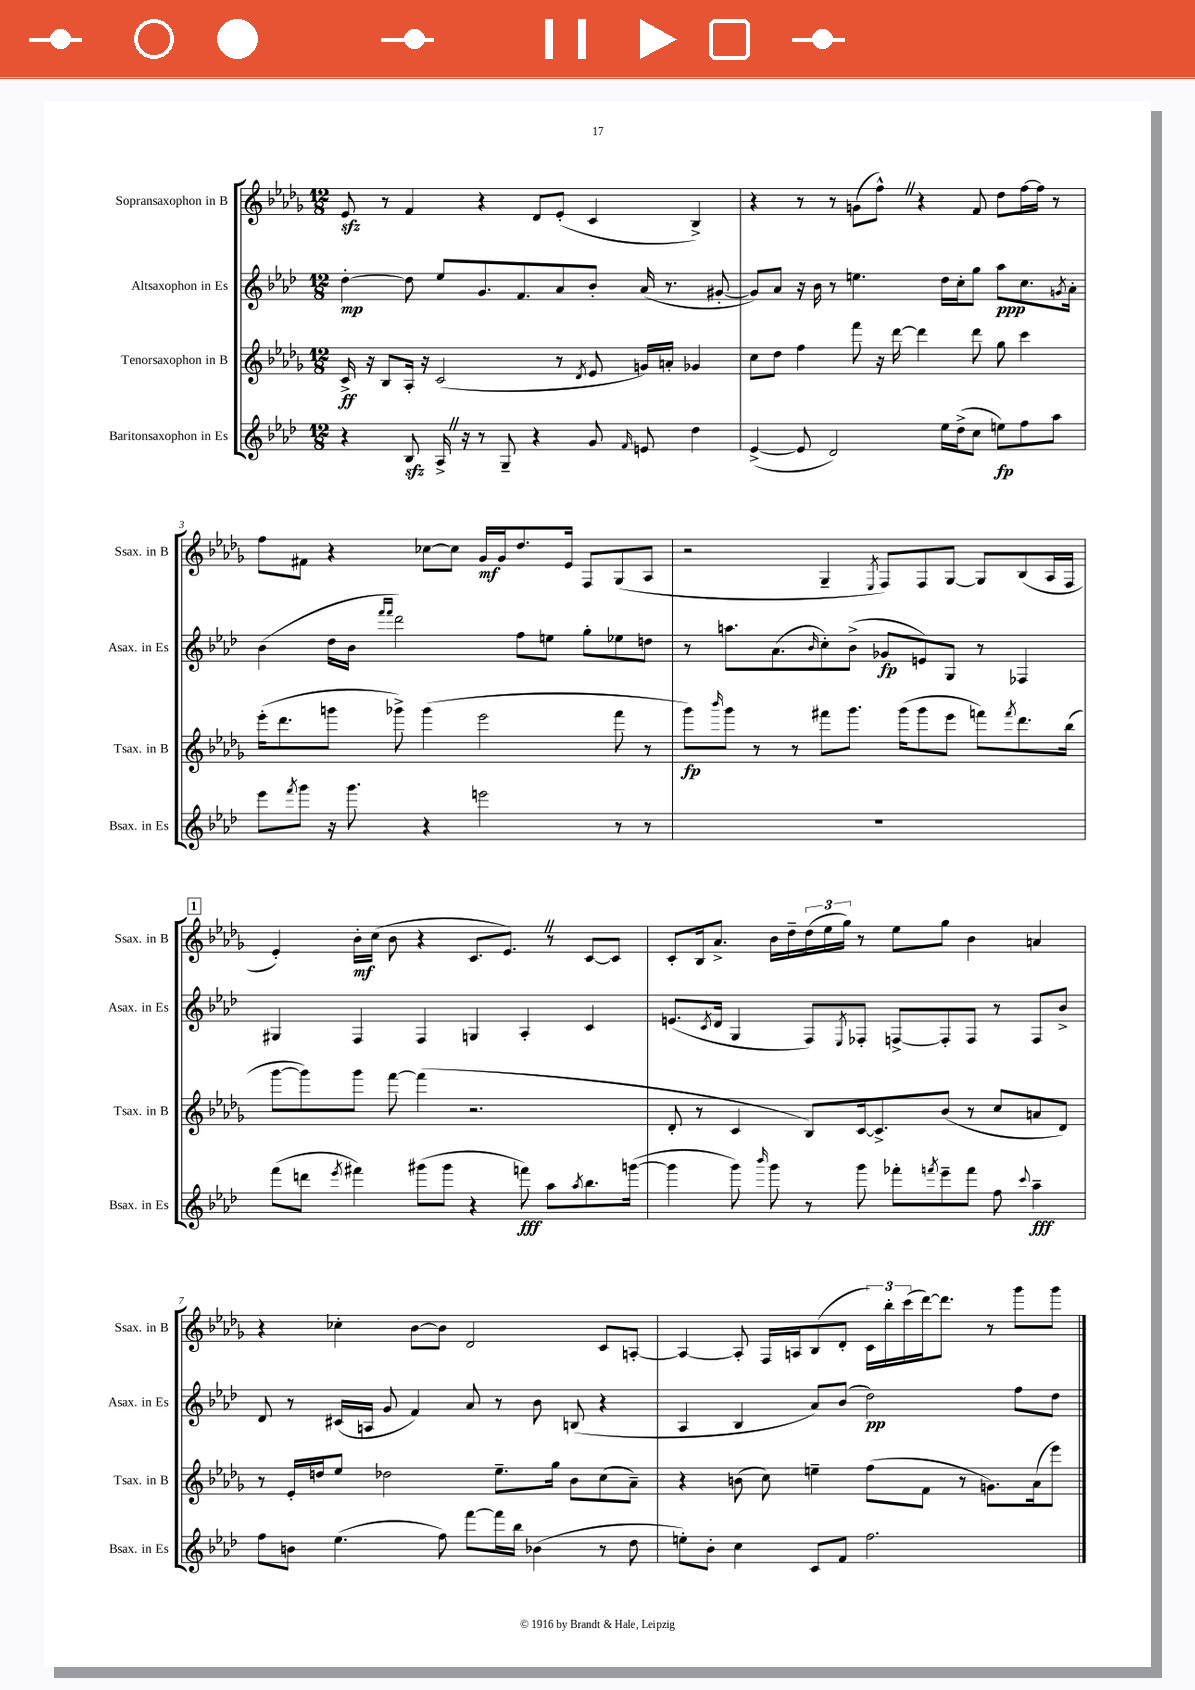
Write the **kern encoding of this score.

**kern	**dynam	**kern	**dynam	**kern	**dynam	**kern	**dynam
*part4	*part4	*part3	*part3	*part2	*part2	*part1	*part1
*staff4	*staff4	*staff3	*staff3	*staff2	*staff2	*staff1	*staff1
*I"Baritonsaxophon in Es	*	*I"Tenorsaxophon in B	*	*I"Altsaxophon in Es	*	*I"Sopransaxophon in B	*
*I'Bsax. in Es	*	*I'Tsax. in B	*	*I'Asax. in Es	*	*I'Ssax. in B	*
*clefG2	*	*clefG2	*	*clefG2	*	*clefG2	*
*k[b-e-a-d-]	*	*k[b-e-a-d-g-]	*	*k[b-e-a-d-]	*	*k[b-e-a-d-g-]	*
*M12/8	*	*M12/8	*	*M12/8	*	*M12/8	*
=1	=1	=1	=1	=1	=1	=1	=1
4r	.	16c^/	ff	[4dd-'\	mp	8e-zz/	.
.	.	16r	.	.	.	.	.
.	.	8B-/L	.	.	.	8r	.
8B-zz/	.	16A-'/Jk	.	8dd-\]	.	4f/	.
.	.	16r	.	.	.	.	.
16A-^Z/	.	(2c/	.	8ee-/L	.	.	.
16r	.	.	.	.	.	.	.
8r	.	.	.	8.g/	.	4r	.
8G~/	.	.	.	.	.	.	.
.	.	.	.	8.f/	.	.	.
4r	.	.	.	.	.	8d-/L	.
.	.	8r	.	8a-/	.	(8e-'/J	.
.	.	8qd-/	.	.	.	.	.
8g/	.	8e-/	.	8b-'/J	.	4c/	.
16qqf/	.	.	.	.	.	.	.
8en/	.	16gn/LL)	.	(16a-/	.	.	.
.	.	16an'/JJ	.	8.r	.	.	.
4dd-\	.	4g-X/	.	.	.	4B-^/)	.
.	.	.	.	[8g#X'/	.	.	.
=2	=2	=2	=2	=2	=2	=2	=2
([4e-^/	.	8cc\L	.	8g#/L])	.	4r	.
.	.	8dd-\J	.	8a-/J	.	.	.
8e-/]	.	4ff\	.	16r	.	8r	.
.	.	.	.	16b-\	.	.	.
2d-/)	.	.	.	8r	.	8r	.
.	.	8fff\	.	4.een\	.	(8gn\L	.
.	.	16r	.	.	.	8ff^^Z\J)	.
.	.	[16ddd-\	.	.	.	.	.
.	.	4ddd-\]	.	.	.	4r	.
16ee-\LL	.	.	.	16dd-\LL	.	.	.
(16dd-^\J	.	.	.	16cc'\J	.	.	.
8cc\J	.	8ddd-\	.	8gg\J	.	8f/	.
8een\L)	fp	8gg-\	.	8aa-\L	ppp	8dd-\L	.
8ff\	.	4ccc\	.	8.cc\	.	[16ff\L	.
.	.	.	.	.	.	16ff\JJ]	.
8aa-\J	.	.	.	.	.	8r	.
.	.	.	.	8qgn/	.	.	.
.	.	.	.	16a-'\Jk	.	.	.
!!LO:LB:g=z
=3	=3	=3	=3	=3	=3	=3	=3
8eee-\L	.	(16eee-'\KL	.	(4b-\	.	8ff\L	.
.	.	8.ddd-\	.	.	.	.	.
8qfff/	.	.	.	.	.	.	.
8ggg\J	.	.	.	.	.	8f#X\J	.
16r	.	8gggn\J	.	16dd-\LL	.	4r	.
8.ggg\	.	.	.	16b-\JJ	.	.	.
.	.	.	.	16qqfff/LL	.	.	.
.	.	.	.	16qqfff/JJ	.	.	.
.	.	8ggg-X^\)	.	2ddd-\)	.	.	.
4r	.	(4ggg-\	.	.	.	[8cc-X\L	.
.	.	.	.	.	.	8cc-\J]	.
2eeen\	.	2eee-\	.	.	.	16g-/LL	mf
.	.	.	.	.	.	16g-/J	.
.	.	.	.	8ff\L	.	8.dd-/	.
.	.	.	.	8een\J	.	.	.
.	.	.	.	.	.	16e-/Jk	.
.	.	.	.	8gg'\L	.	8F/L	.
8r	.	8fff\	.	8ee-X\	.	(8G-/	.
8r	.	8r	.	8ddn\J	.	8A-/J	.
=4	=4	=4	=4	=4	=4	=4	=4
1.r	.	8ggg-\L)	fp	8r	.	2r	.
.	.	16qqbbb-/	.	.	.	.	.
.	.	8ggg-\J	.	8.aan\L	.	.	.
.	.	8r	.	.	.	.	.
.	.	.	.	(8.a-\	.	.	.
.	.	8r	.	.	.	.	.
.	.	.	.	16qqb-/	.	.	.
.	.	8fff#X\L	.	8cc'\)	.	4G-~/	.
.	.	8.ggg-\J	.	(8b-^\J	.	.	.
.	.	.	.	.	.	8qE-/	.
.	.	.	.	8g-X/L	fp	8F/L)	.
.	.	(16ggg-\KL	.	.	.	.	.
.	.	8ggg-\	.	8en/)	.	8F/	.
.	.	8eee-\J	.	8G/J	.	[8G-/J	.
.	.	8fffn\L)	.	8r	.	8G-/L]	.
.	.	8qfff/	.	.	.	.	.
.	.	8.ddd-\	.	4F-X/	.	(8B-/	.
.	.	.	.	.	.	16A-/L	.
.	.	(16bb-\Jk	.	.	.	16F/JJ	.
!!LO:LB:g=z
!!LO:REH:place=s1:t=1
=5	=5	=5	=5	=5	=5	=5	=5
(8fff\L	.	[8ggg-\L	.	4G#X/	.	4e-'/)	.
8dddn\J	.	8ggg-\])	.	.	.	.	.
8qeee-/	.	.	.	.	.	.	.
4fff#X\)	.	8ggg-\J	.	4F/	.	16b-'\LL	mf
.	.	.	.	.	.	(16cc\JJ	.
.	.	[8fff\	.	.	.	8b-\	.
(8ggg#X\L	.	(4fff\]	.	4F/	.	4r	.
8ggg#\J	.	.	.	.	.	.	.
4r	.	2.r	.	4Gn/	.	8.c/L	.
.	.	.	.	.	.	8.e-Z/J)	.
8fffn\)	fff	.	.	4A-'/	.	.	.
8aa-\L	.	.	.	.	.	8r	.
8qaa-/	.	.	.	.	.	.	.
8.bb-\	.	.	.	4c/	.	[8c/L	.
.	.	.	.	.	.	8c/J]	.
([16gggn\Jk	.	.	.	.	.	.	.
=6	=6	=6	=6	=6	=6	=6	=6
4ggg\]	.	8d-'/	.	(8.en/L	.	8c'/L	.
.	.	8r	.	.	.	16B-/k	.
.	.	.	.	8qc/	.	.	.
.	.	.	.	16d-/Jk	.	8.a-^/J	.
8ggg\)	.	4c/	.	4G/	.	.	.
16qqbbb-/	.	.	.	.	.	.	.
8ggg\	.	.	.	.	.	16b-\LL	.
.	.	.	.	.	.	16dd-~\	.
8r	.	8B-/L)	.	8F/L)	.	(24dd-\	.
.	.	.	.	.	.	24ee-\	.
.	.	.	.	.	.	24gg-\JJ)	.
.	.	.	.	8qE-/	.	.	.
8ggg\	.	[16c/k	.	8F-X'/J	.	8r	.
.	.	8.c^/]	.	.	.	.	.
8fff-X'\L	.	.	.	[8Fn^/L	.	8ee-\L	.
8qfffn/	.	.	.	.	.	.	.
8eee-~\	.	(8b-/J	.	8F'/]	.	8gg-\J	.
8fff\J	.	8r	.	8F/J	.	4b-\	.
8ff\	.	8cc/L	.	8r	.	.	.
8qqccc/	.	.	.	.	.	.	.
4aa-~\	fff	8an/	.	8F/L	.	4an/	.
.	.	8d-/J)	.	8b-^/J	.	.	.
!!LO:LB:g=z
=7	=7	=7	=7	=7	=7	=7	=7
8ff\L	.	8r	.	8d-/	.	4r	.
8bn\J	.	16e-'/LL	.	8r	.	.	.
.	.	16ddn/J	.	.	.	.	.
(4.ee-\	.	8ee-/J	.	(16c#X/LL	.	4cc-X'\	.
.	.	.	.	16An/JJ	.	.	.
.	.	2dd-X\	.	8g/	.	.	.
.	.	.	.	4f/)	.	[8b-\L	.
8ff\)	.	.	.	.	.	8b-\J]	.
[8fff\L	.	.	.	8a-/	.	2d-/	.
16fff\L]	.	8.ee-~\L	.	8r	.	.	.
16bb-\JJ	.	.	.	.	.	.	.
(4b-X\	.	.	.	8b-\	.	.	.
.	.	16gg-\Jk	.	.	.	.	.
.	.	8b-\L	.	(8Bn/	.	.	.
8r	.	(8cc\	.	4r	.	8c/L	.
8dd-\	.	8a-~\J)	.	.	.	[8An'/J	.
=8	=8	=8	=8	=8	=8	=8	=8
8een'\L)	.	4r	.	4A-/	.	4A/_	.
8b-'\J	.	.	.	.	.	.	.
4cc\	.	(8bn\	.	4B-/	.	8A'/]	.
.	.	8cc\)	.	.	.	16F/LL	.
.	.	.	.	.	.	16An/J	.
8c/L	.	4een~\	.	8a-/L)	.	(8B-/	.
8f/J	.	.	.	(8b-/J	.	8d-'/J	.
2.ff\	.	(8ff\L	.	2dd-\)	pp	24c\LL)	.
.	.	.	.	.	.	24bb-'\	.
.	.	.	.	.	.	(24ccc\	.
.	.	8f\J	.	.	.	[16ddd-\J)	.
.	.	.	.	.	.	8.ddd-\J]	.
.	.	8r	.	.	.	.	.
.	.	8.gn\L)	.	.	.	8r	.
.	.	.	.	8ff\L	.	8ggg-\L	.
.	.	(16a-\k	.	.	.	.	.
.	.	8eee-\J)	.	8dd-\J	.	8ggg-\J	.
==	==	==	==	==	==	==	==
*-	*-	*-	*-	*-	*-	*-	*-
